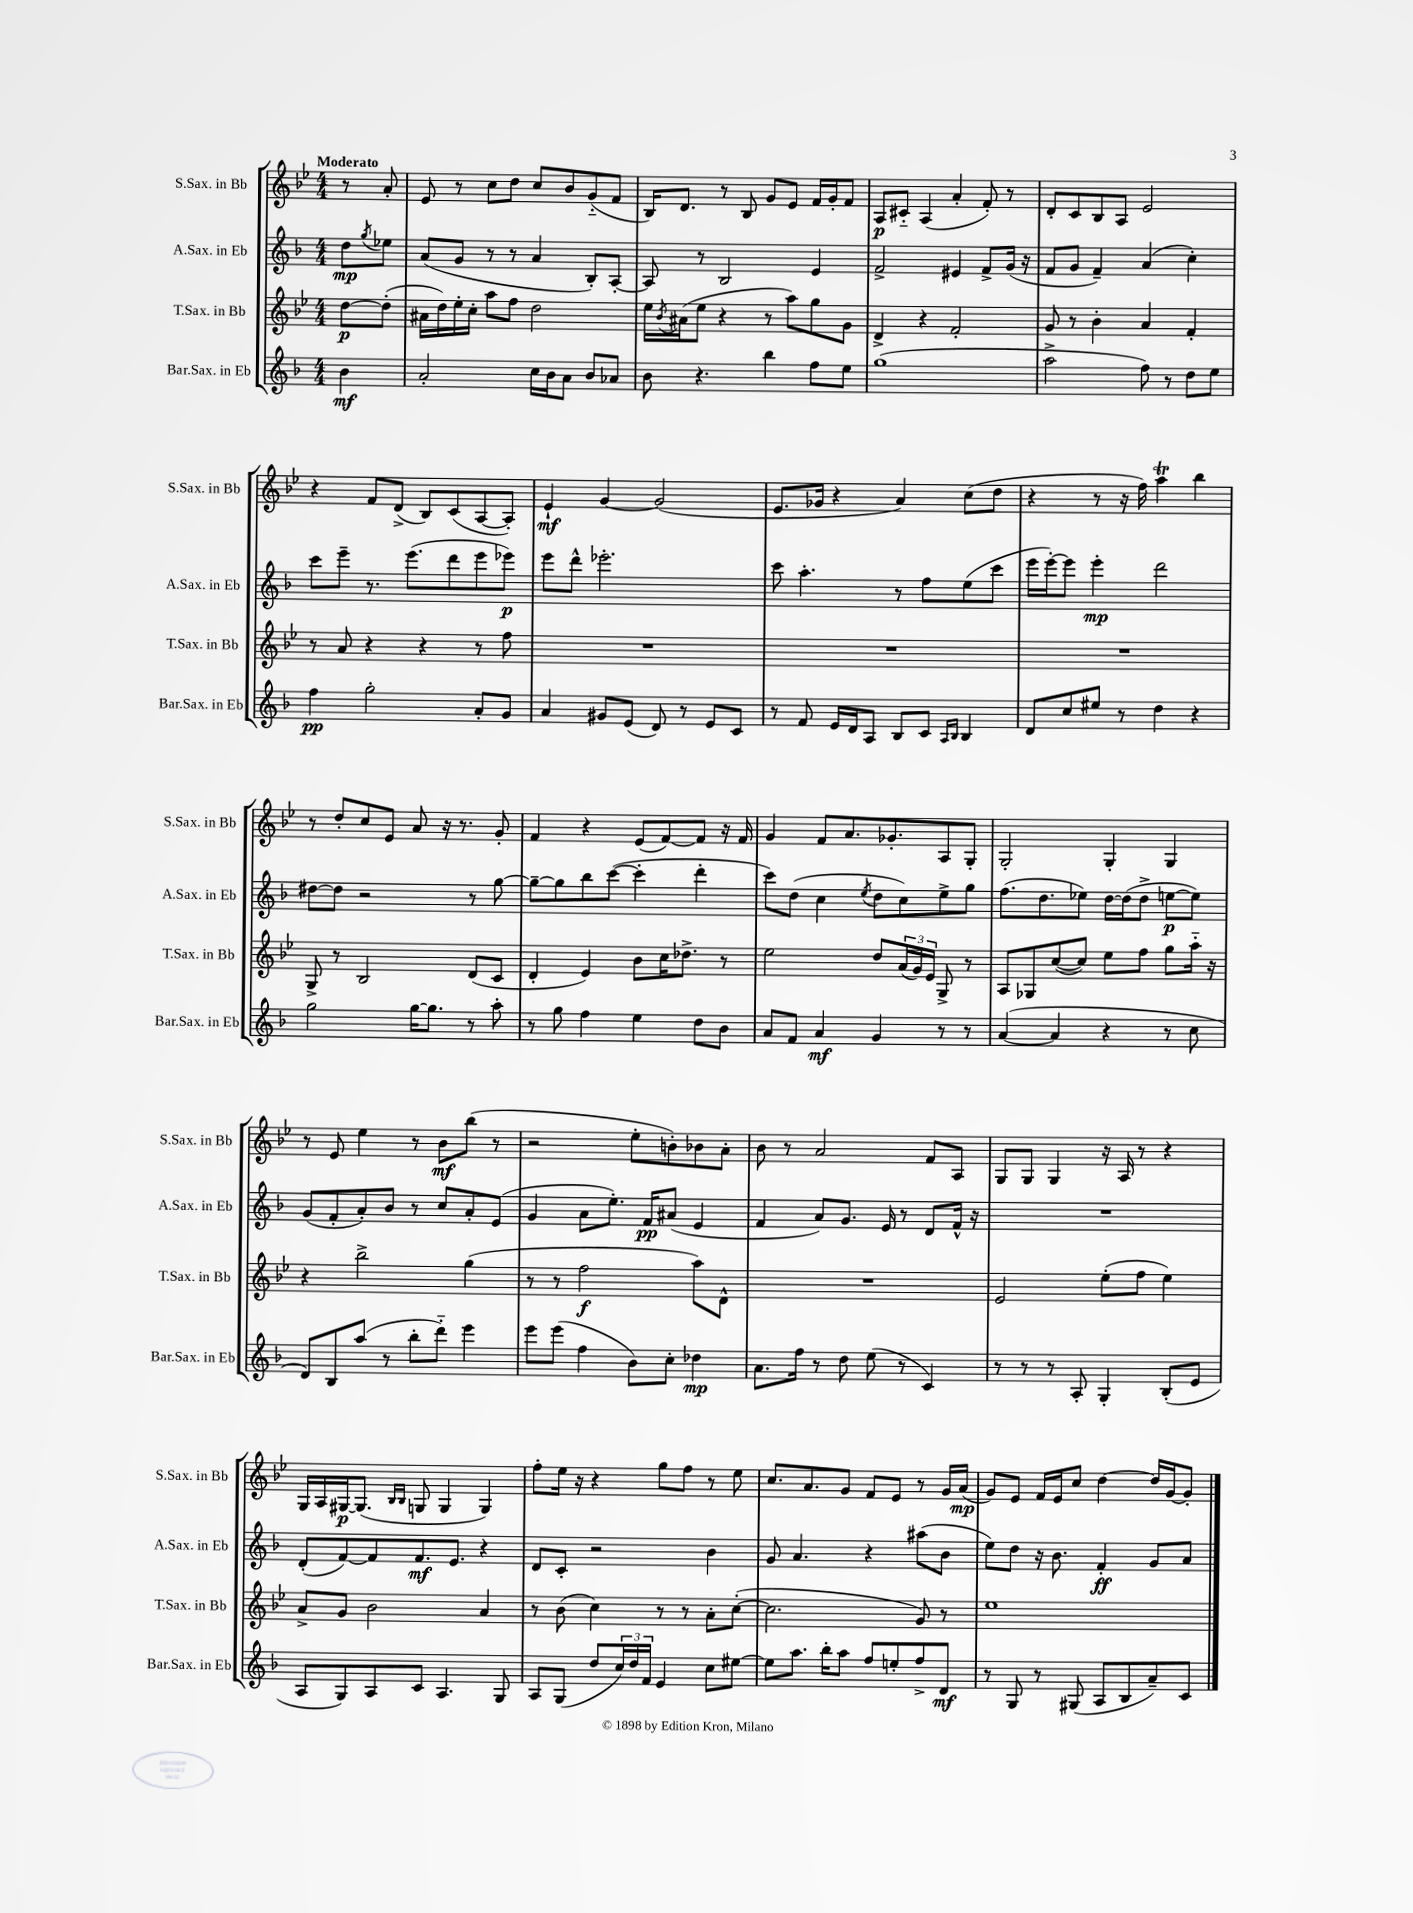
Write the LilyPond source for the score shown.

<<
\new StaffGroup <<
\new Staff = "s0" \with { instrumentName = "S.Sax. in Bb" shortInstrumentName = "S.Sax. in Bb" } {
    \clef treble \key bes \major \numericTimeSignature \time 4/4 \partial 4 \tempo "Moderato"
    r8 a'8-. |
    ees'8 r8 c''8 d''8 c''8 bes'8 g'8-_( f'8 |
    bes16) d'8. r8 bes8 g'8 ees'8 f'16 g'16-. f'8 |
    a8\p cis'8-_ a4( a'4-. f'8-.) r8 |
    d'8-. c'8 bes8 a8 ees'2 |
    r4 f'8 d'8->( bes8) c'8( a8~ a8-.) |
    ees'4-!\mf g'4~ g'2( |
    ees'8. ges'16 r4 a'4) c''8( d''8 |
    r4 r8 r16 f''16) a''4\trill bes''4 |
    r8 d''8-. c''8 ees'8 a'8 r16 r8. g'8-. |
    f'4 r4 ees'8( f'8~) f'8 r16 f'16 |
    g'4 f'8 a'8. ges'8.-. a8 g8-. |
    g2-. g4-. g4 |
    r8 ees'8 ees''4 r8 bes'8\mf bes''8( r8 |
    r2 ees''8-. b'8-.) bes'8 a'8-. |
    bes'8 r8 a'2 f'8 a8 |
    g8 g8 g4 r16 a16 r8 r4 |
    g16 a16 gis16~\p gis8.( \grace { bes16 bes16 } g8 g4 g4) |
    f''8-. ees''16 r16 r4 g''8 f''8 r8 ees''8 |
    c''8. a'8. g'8 f'8 ees'8 r8 g'16 a'16\mp( |
    g'8) ees'8 f'16 ees'16 c''8 d''4~ d''16 g'16~ g'8-. \bar "|." |
}
\new Staff = "s1" \with { instrumentName = "A.Sax. in Eb" shortInstrumentName = "A.Sax. in Eb" } {
    \clef treble \key f \major \numericTimeSignature \time 4/4 \partial 4
    d''8\mp \acciaccatura { g''8 } ees''8 |
    a'8( g'8 r8 r8 a'4 bes8-.) a8~-. |
    a8 r8 bes2 e'4 |
    f'2-> eis'4 f'8-> g'16( r16 |
    f'8 g'8 f'4--) a'4( c''4-.) |
    c'''8 e'''8-- r8. e'''8.( d'''8 e'''8 ees'''8\p) |
    e'''8 d'''8-^ ees'''2.-. |
    c'''8 a''4.-. r8 f''8 e''8( c'''8 |
    e'''16 e'''16~-.) e'''8 e'''4-.\mp d'''2 |
    dis''8~ dis''8 r2 r8 g''8~ |
    g''8~-- g''8 bes''8 c'''8~( c'''4-. d'''4-. |
    c'''8) d''8( c''4 \acciaccatura { e''8 } d''8 c''8) e''8-> g''8 |
    f''8.( d''8. ees''8) d''16~ d''16( d''8-> e''8~\p e''8) |
    g'8( f'8-. a'8-.) bes'8 r8 c''8 a'8-. e'8( |
    g'4 a'8 e''8.-.) f'16\pp ais'8( e'4 |
    f'4 a'8) g'8. e'16 r8 d'8 f'16-^ r16 |
    R1 |
    d'8-.( f'8~) f'8 f'8.\mf e'8. r4 |
    d'8 c'8-. r2 bes'4 |
    g'8 a'4. r4 ais''8( bes'8 |
    e''8) d''8 r16 bes'8. f'4-.\ff g'8 a'8 \bar "|." |
}
\new Staff = "s2" \with { instrumentName = "T.Sax. in Bb" shortInstrumentName = "T.Sax. in Bb" } {
    \clef treble \key bes \major \numericTimeSignature \time 4/4 \partial 4
    d''8~\p d''8-.( |
    ais'16 d''16) ees''16-. c''16-. a''8 f''8 d''2 |
    ees''16 \acciaccatura { bes'8 } ais'16( ees''8 r4 r8 a''8) g''8 g'8 |
    d'4-> r4 f'2-. |
    g'8 r8 bes'4-. a'4 f'4-. |
    r8 a'8 r4 r4 r8 f''8 |
    R1 |
    R1 |
    R1 |
    g8-> r8 bes2 d'8( c'8 |
    d'4-. ees'4) bes'8 c''16 des''8.-> r8 |
    ees''2 d''8 \tuplet 3/2 { a'16( g'16) ees'16 } g8-> r8 |
    a8 ges8 c''8~( c''8) ees''8 f''8 g''8 a''16-_ r16 |
    r4 bes''2-> g''4( |
    r8 r8 f''2\f a''8) d'8-^ |
    R1 |
    ees'2 ees''8-.( f''8 ees''4) |
    a'8-> g'8 bes'2 a'4 |
    r8 bes'8( c''4) r8 r8 a'8-. c''8~-.( |
    c''2. g'8) r8 |
    ees''1 \bar "|." |
}
\new Staff = "s3" \with { instrumentName = "Bar.Sax. in Eb" shortInstrumentName = "Bar.Sax. in Eb" } {
    \clef treble \key f \major \numericTimeSignature \time 4/4 \partial 4
    bes'4\mf |
    a'2-. c''16 bes'16 a'8 bes'8 aes'8 |
    bes'8 r4. bes''4 f''8 e''8 |
    g''1( |
    a''2-> f''8) r8 d''8 e''8 |
    f''4\pp g''2-. a'8-. g'8 |
    a'4 gis'8 e'8( d'8) r8 e'8 c'8 |
    r8 f'8 e'16 d'16 a8 bes8 c'8 \grace { a16 bes16 } bes4 |
    d'8 c''8 eis''8 r8 d''4 r4 |
    g''2 g''16~ g''8. r8 a''8-. |
    r8 g''8 f''4 e''4 d''8 bes'8 |
    a'8 f'8 a'4\mf g'4 r8 r8 |
    a'4~( a'4 r4 r8 c''8 |
    d'8) bes8 a''8( r8 bes''8-. d'''8-_) e'''4 |
    e'''8 e'''8( f''4 bes'8) c''8-. des''4\mp |
    a'8. f''16 r8 d''8 e''8( r8 c'4) |
    r8 r8 r8 a8-. g4-. bes8-.( e'8 |
    a8 g8) a8 c'8 a4. g8 |
    a8 g8( d''8 \tuplet 3/2 { c''16) d''16 f'16 } e'4 c''8 eis''8~ |
    eis''8 a''8. bes''16-. a''8 f''8 e''8-. f''8-> d'8\mf |
    r8 g8 r8 gis8( a8 bes8 a'8--) c'8 \bar "|." |
}
>>
>>
\layout { \context { \Score \remove "Bar_number_engraver" } }
